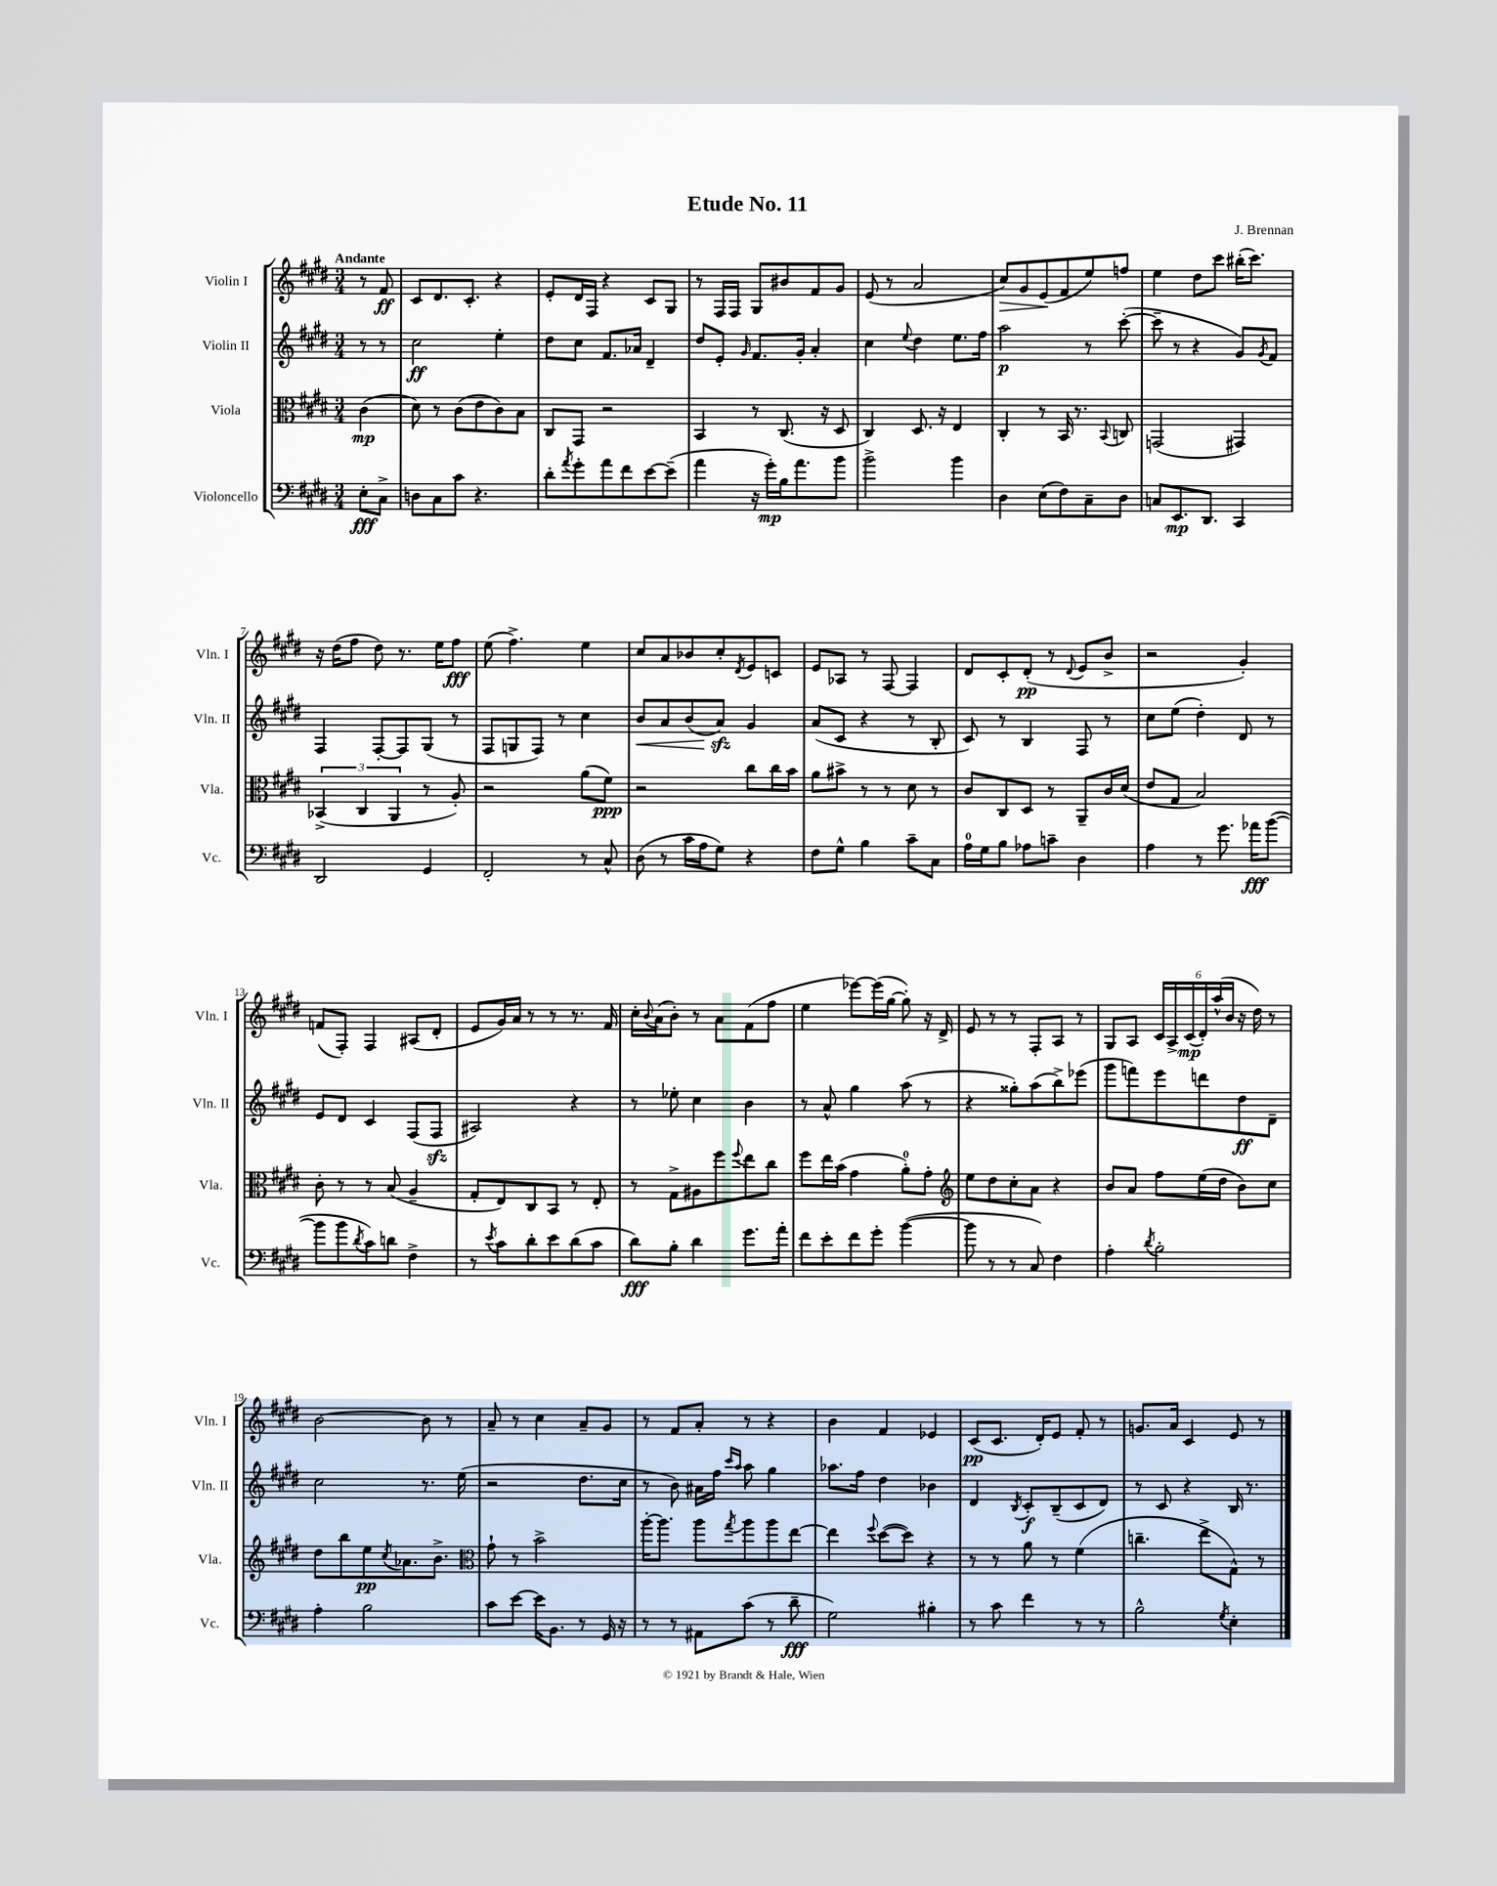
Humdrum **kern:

**kern	**kern	**kern	**kern
*staff4	*staff3	*staff2	*staff1
*clefF4	*clefC3	*clefG2	*clefG2
*k[f#c#g#d#]	*k[f#c#g#d#]	*k[f#c#g#d#]	*k[f#c#g#d#]
*M3/4	*M3/4	*M3/4	*M3/4
8E'	(4c#	8r	8r
8C#^	.	8r	8f#
=	=	=	=
8D	8d#)	2cc#	8c#
8C#	8r	.	8.d#
8c#	(8c#	.	.
.	.	.	8.c#'
4.r	8e	.	.
.	8c#)	4ee'	4r
.	8B	.	.
=	=	=	=
8d#'	8C#	8dd#	8e'
8qa	.	.	.
8g#'	8GG#	8cc#	16d#
.	.	.	16F#
8a	2r	8.f#	4r
8f#	.	.	.
.	.	16a-	.
[8e	.	4d#~	8c#
(8e~]	.	.	8G#
=	=	=	=
4a	4BB	8dd#	8r
.	.	8e'	16F#
.	.	.	16F#
.	.	16qqg#	.
16r	8r	8.f#	8G#
16g#')	.	.	.
16B	(8.C#	.	8b#
8.a	.	16g#'	.
.	.	4a'	8f#
.	16r	.	.
8b	8D#	.	8g#
=	=	=	=
2b^	4C#)	4cc#	(8e
.	.	.	8r
.	.	8qqee	.
.	8.D#	4dd#	2a
.	16r	.	.
4b	4E	8.ee	.
.	.	16ff#	.
=	=	=	=
4D#	4C#'	2aa	8cc#)
.	.	.	8g#
(8E	8r	.	(8e
8F#)	16BB	.	8f#
.	8.r	.	.
8C#~	.	8r	8ee)
.	8qqBB	.	.
8D#	8C	([8ccc#'	8ff
=	=	=	=
8C	(2GG	8ccc#~]	4ee
8.EE	.	8r	.
.	.	4r	8dd#
8.DD#	.	.	.
.	.	.	8ccc#
4CC#	4GG#)	8g#)	(16bb#'
.	.	.	8.ccc#)
.	.	8qg#	.
.	.	8f#	.
=	=	=	=
2DD#	(6BB-^	4F#	16r
.	.	.	(16dd#
.	.	.	8ff#
.	6C#	.	.
.	.	[8F#'	8dd#)
.	6AA	.	.
.	.	8F#]	8.r
4GG#	8r	(8G#	.
.	.	.	16ee
.	8A')	8r	8ff#
=	=	=	=
2FF#'	2r	8F#	(8ee
.	.	8G	4.ff#^)
.	.	8F#)	.
.	.	8r	.
8r	(8a	4cc#	4ee
8C#^^	8f#)	.	.
=	=	=	=
(8D#	2r	8b	8cc#
8r	.	8a	8a
16c#	.	(8b	8b-
16A	.	.	.
8G#)	.	8a)	8cc#'
.	.	.	8qd#
4r	8cc#	4g#	8e
.	16cc#	.	8c
.	16b	.	.
=	=	=	=
8F#	8a	(8a	8e
8G#^^	8b#^	8c#	8A-
4B	8r	4r	8r
.	8r	.	[8F#
8c#~	8d#	8r	4F#]
8C#	8r	8B'	.
=	=	=	=
16A	8c#	8c#)	8d#
16G#	.	.	.
8B	8C#	8r	8c#'
8A-	8D#	4B	(8d#'
8c~	8r	.	8r
.	.	.	8qqd#
4D#	8AA~	8F#	8e
.	16c#	8r	8b^
.	(16d#	.	.
=	=	=	=
4A	8e	8cc#	2r
.	8G#	(8ee	.
8r	2B)	4dd#')	.
8.g#	.	.	.
.	.	8d#	4g#')
16a-	.	.	.
([8b	.	8r	.
=	=	=	=
8b]	8c#'	8e	(8f
8b	8r	8d#	8F#')
8qd#	.	.	.
8c#)	8r	4c#	4F#
8d	(8B	.	.
4F#^	4A~	(8F#	(8A#
.	.	8F#	8d#'
=	=	=	=
8r	8G#'	2A#)	8e
8qe	.	.	.
8c#	8E)	.	16g#)
.	.	.	16a
8d#'	8C#	.	8r
8e	8BB	.	8r
(8d#	8r	4r	8.r
8c#	8E'	.	.
.	.	.	16f#
=	=	=	=
8d#)	8r	8r	16cc#'
.	.	.	8qqb
.	.	.	(16a
8B'	8G#^	8ee-'	8b')
4d#	8A#	4cc#	8r
.	8ff#	.	8a
.	8qqff#	.	.
8.g#	8ee	4b	(8f#
.	8cc#	.	8ff#
16a'	.	.	.
=	=	=	=
8f#	8ff#	8r	4ee
8e'	16ee	8a^^	.
.	(16b	.	.
8f#	4g#	4gg#	[8eee-)
8g#'	.	.	(16eee-]
.	.	.	[16gg#
([4b	8a')	(8aa	8gg#'])
.	8g#'	8r	16r
.	.	.	16d#^
=	=	=	=
*	*clefG2	*	*
8b]	8ee	4r	8e
8r	8dd#	.	8r
8r	8cc#'	8gg##')	8r
8C#)	8a	(8aa	8F#'
4F#	4r	8bb^)	8A
.	.	(8eee-	8r
=	=	=	=
4A'	8b	8ggg#	8G#
.	8a	8fff)	8A
8qd#	.	.	.
2B'	8ff#	8eee	24c#
.	.	.	24A^
.	.	.	(24c#
.	(16ee	8ddd	24d#')
.	.	.	(24aa^^
.	16dd#	.	.
.	.	.	24b
.	8b)	8dd#	16r
.	.	.	16dd#)
.	8cc#	8d#~	8r
=	=	=	=
4A'	8dd#	2cc#	[2b
.	8bb	.	.
2B	8ee	.	.
.	8qcc#	.	.
.	8.a-	.	.
.	.	8.r	8b]
.	8.b^	.	.
.	.	.	8r
.	.	(16ee	.
=	=	=	=
*	*clefC3	*	*
8c#	8g#`	2r	8a~
[8e	8r	.	8r
16e]	2b^	.	4cc#
8.BB	.	.	.
8r	.	8.dd#	8a~
16GG#	.	.	8g#
16r	.	16cc#	.
=	=	=	=
8r	[16aa'	8r	8r
.	8.aa]	.	.
8r	.	8b)	8f#
8AA#	8aa	16a#	8a'
.	.	16ff#	.
.	.	16qqccc#	.
.	8qgg#	16qqaa	.
(8c#	8aa	8aa	8r
8r	8aa	4gg#	4r
8d#~	[8ee	.	.
=	=	=	=
2G#)	4ee]	8.aa-	4b
.	.	16ff#	.
.	8qqff#	.	.
.	([8dd#	4dd#	4f#
.	8dd#])	.	.
4B#'	4r	4b-	4e-
=	=	=	=
8r	8r	4d#	(8c#
8c#	8r	.	8.c#
.	.	8qB	.
4f#	8a	8c#'	.
.	.	.	16d#')
.	8r	(8B~	8e
8r	(4f#	8c#	8f#'
8r	.	8d#)	8r
=	=	=	=
2B^^	4.cc~	8r	8.g
.	.	8c#	.
.	.	.	16a
.	.	4r	4c#
.	8ee^	.	.
8qG#	.	.	.
4E'	8G#^^)	16B	8e
.	.	8.r	.
.	8r	.	8r
==	==	==	==
*-	*-	*-	*-
